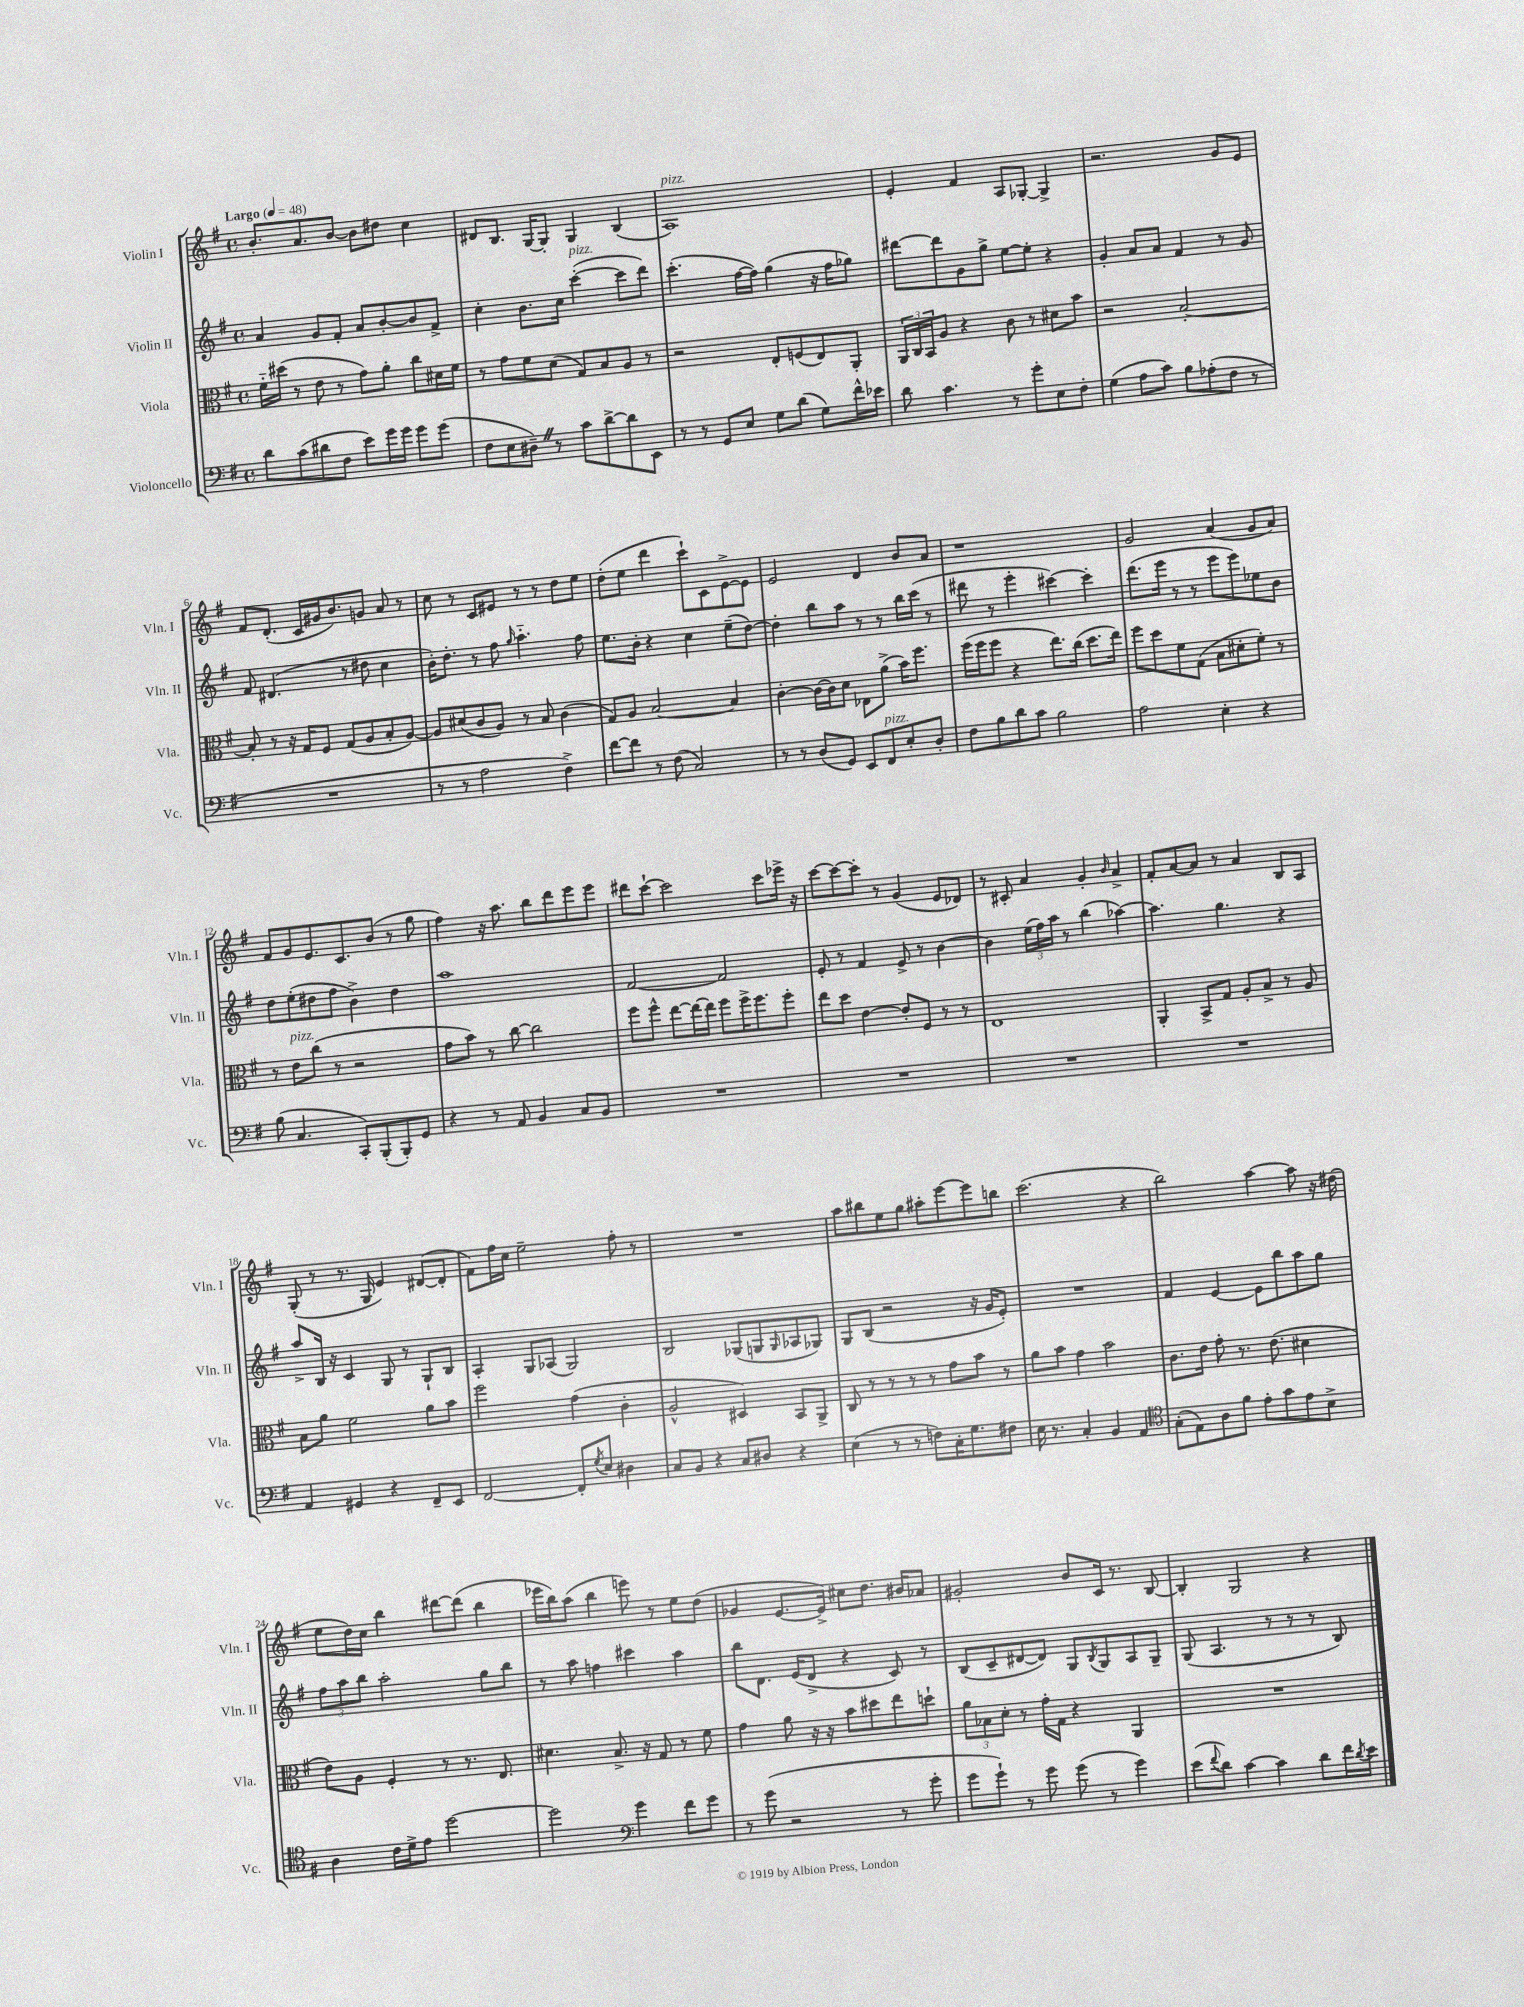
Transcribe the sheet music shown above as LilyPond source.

<<
\new StaffGroup <<
\new Staff = "s0" \with { instrumentName = "Violin I" shortInstrumentName = "Vln. I" } {
    \clef treble \key g \major \defaultTimeSignature \time 4/4 \tempo "Largo" 4 = 48
    b'8.-. a'8. b'8~ b'8 dis''8 c''4 |
    dis'8 b8. g16~ g8-. g4 b4( |
    a1^\markup { \italic "pizz." }) |
    e'4-. fis'4 a8 ges8~-. ges4-> |
    r2. g'8 e'8 |
    fis'8 d'8.-.( c'16 gis'16 b'8.) g'8 a'8 r8 |
    c''8 r8 c'8 eis'8 r8 r8 d''8 e''8 |
    d''8-.( e''8 d'''4 c'''8-!) c'8 e'8~-> e'8 |
    e'2 d'4 b'8 a'8 |
    r1 |
    g'2 a'4( g'8 a'8) |
    fis'8 g'8 e'8. c'8. b'8( r8 g''8 |
    fis''4) r16 a''8. b''8 d'''8 e'''8 e'''8 |
    dis'''8 c'''8~-! c'''2 c'''8 ees'''16-> r16 |
    c'''8~ c'''8~ c'''8-. r8 g'4( e'8 des'8) |
    r8 cis'8-. a'4 g'4-. \grace { b'16 } a'4-> |
    fis'8-. a'8~ a'8 r8 a'4 b8 a8 |
    g8-.( r8 r8. g16 e'4) dis'8~( dis'8-. |
    fis'8) fis''16 c''16 e''2-- fis''8-. r8 |
    R1 |
    a''8 bis''8 e''8 g''8 ais''8-. e'''8~ e'''8 b''8 |
    c'''2.( r4 |
    b''2) a''4~ a''8 r16 dis''16( |
    e''8 d''16) c''16 b''4 dis'''8~ dis'''8( b''4 |
    ees'''16 b''16) a''8( b''4 e'''8) r8 e''8 d''8( |
    ges'4 e'8.~ e'16->) cis''8 d''8. bis'16 aes'8 |
    gis'2-. b'8 c'16 r8. b8~ |
    b4-. g2 r4 \bar "|." |
}
\new Staff = "s1" \with { instrumentName = "Violin II" shortInstrumentName = "Vln. II" } {
    \clef treble \key g \major \defaultTimeSignature \time 4/4
    a'4 g'8 fis'8-. a'8 b'8~-. b'8 fis'8-> |
    c''4-. b'8. c''16 c'''4~-.^\markup { \italic "pizz." }( c'''8 d'''8) |
    c'''4.-.( fis''16~ fis''16) g''4( r16 fis''16 ges''8) |
    dis'''8~ dis'''8 g'8 g''8-> e''8~ e''8-. r4 |
    g'4-. a'8 a'8 fis'4 r8 g'8 |
    fis'8 dis'4.( r8 dis''8 c''4 |
    b'16-.) d''8.-. r8 fis''8 \grace { g''16 } a''4.-_ fis''8 |
    e''8. b'16-. r4 c''4 e''8--( d''8~) |
    d''4-. b''8 a''8 r8 r8 b''16 c'''16( r8 |
    dis'''8 r8 e'''4-. cis'''4~) cis'''4-. |
    d'''8.( e'''16 r8 r8 e'''8 e'''8) ees''8 b'8 |
    d''8 e''8-.( dis''8 fis''8 b'4->) dis''4 |
    a''1 |
    fis'2~ fis'2 |
    e'8-. r8 fis'4 e'8-> r8 b'4~ |
    b'4 \tuplet 3/2 { e''16( fis''16) a''16 } r8 b''4( aes''4~) |
    aes''4. g''4. r4 |
    a''8-> b16 r16 c'4 g8 r8 g8-! b8 |
    a4-. g8 aes8( g2) |
    b2 ges8( g8 \grace { g16 } aes8 ges8) |
    g8 b8( r2 r16 g'16 e'8-.) |
    R1 |
    fis'4 e'4~ e'8 b''8 a''8 g''8 |
    \tuplet 3/2 { fis''8 a''8 b''8 } a''2-. g''8 b''8 |
    r8 a''8 f''4 cis'''4 a''4 |
    b''8 d'8. e'16( d'8-> r4 c'8) r8 |
    b8( c'8-- dis'8~ dis'8) g8 \acciaccatura { b8 } g8 a8 g8-- |
    g8( a4. r8 r8 r8 b8) \bar "|." |
}
\new Staff = "s2" \with { instrumentName = "Viola" shortInstrumentName = "Vla." } {
    \clef alto \key g \major \defaultTimeSignature \time 4/4
    fis'16-_ dis''16( r8 e'8 r8 g'8) a'8-. c''8 dis'16 fis'16 |
    r8 g'8 fis'8 d'8( g8) b8 a8 r8 |
    r2 e8-. f8( e8) a,8-. |
    \tuplet 3/2 { a,16 c16 b,16 } a8 r4 c'8 r8 dis'8 b'8 |
    r2 b2~-. |
    b8-. r8 r16 g16 fis8 g8( a8 b8-. a8~) |
    a8 dis'8( c'8 a8) r8 b8 c'4( |
    g8) a8 b2~ b4 |
    c'4~-. c'16~ c'16 d'8 ees8 a'8->( b'16) fis''8. |
    fis''16( fis''16 fis''8 r4 e''8.) c''16( d''8. e''16) |
    fis''8 d''8 fis'8 g8( b8 dis'8-. fis'8-.) r8 |
    r8 e'8^\markup { \italic "pizz." } c''8( r8 r2 |
    g'8 b'8) r8 c''8~ c''2 |
    fis''8 fis''8-^ e''8~ e''16~ e''16 fis''8 fis''16-> fis''8. fis''8-. |
    e''8 d''8 e'4~ e'8-. fis8 r8 r8 |
    e1 |
    a,4-. b,8-> g8 a8-. b8-> r8 a8 |
    b8 a'8 fis'2 a'8 b'8 |
    fis''2 g'4( c'4-. |
    a2-^ dis4) b,8 a,8-> |
    c8 r8 r8 r8 r8 g'8 b'8 r8 |
    a'8 b'8 g'4 b'2 |
    c'8. e'16 g'8-. r8. e'8.( dis'4 |
    e'8) a8 fis4-. r8 r8. e8. |
    dis'4. b8.-> r16 g8 r8 fis'8 |
    g'4 a'8 r16 r16 b'8 dis''8 e''8 d''8-! |
    \tuplet 3/2 { a'8 bes8 d'8-. } r8 g'16-. g16 r4 a,4 |
    R1 \bar "|." |
}
\new Staff = "s3" \with { instrumentName = "Violoncello" shortInstrumentName = "Vc." } {
    \clef bass \key g \major \defaultTimeSignature \time 4/4
    d'8 c'8( dis'8 fis8 e'8) g'16 g'16 g'8 g'8( |
    fis8 e8 dis8--) \once \override BreathingSign.text = \markup { \musicglyph "scripts.caesura.straight" } \breathe r8 c'8 d'8~-> d'8 e,8 |
    r8 r8 g,8 e8 g8 d'8( g8) fis'16-^ ees'16 |
    d'8 c'4. r8 g'8-. e8 fis8-. |
    g4( a8 c'8) b8 aes8-.( fis8 r8 |
    R1 |
    r8 r8 a2 fis4->) |
    fis'8~ fis'8 r8 fis8( c2) |
    r8 r8 d8( g,8) e,8 fis,8^\markup { \italic "pizz." } e8-. d8-. |
    fis8 b8 d'8 c'8 b2 |
    a2 e4-. r4 |
    b8( c4. c,8-.) b,,8-.( b,,8-.) g,8 |
    r4 r8 a,8 b,4 c8 b,8 |
    R1 |
    R1 |
    R1 |
    R1 |
    a,4 gis,4 r4 fis,8-- e,8 |
    fis,2~ fis,8-. \acciaccatura { g8 } e8 dis4 |
    c8 b,8 r4 c8 dis8 r4 |
    e4( r8 r8 f8) c16-. g8. fis8 |
    e16 r8. c4-. b,4 a,4 |
    \clef tenor g8-.( e8) a8 fis'8 e'8-. g'8 e'8 b8-> |
    a4 c'16 d'16-> e'8 d''2~ |
    d''2 \clef bass g'4 fis'8 g'8 |
    r8 g'8( r2 r8 g'8-. |
    g'8 g'8-!) r8 g'8 g'8( r8 g'4) |
    e'8( \appoggiatura { fis'8 } d'8) c'4~ c'4 d'8 fis'16 \acciaccatura { d'8 } e'16 \bar "|." |
}
>>
>>
